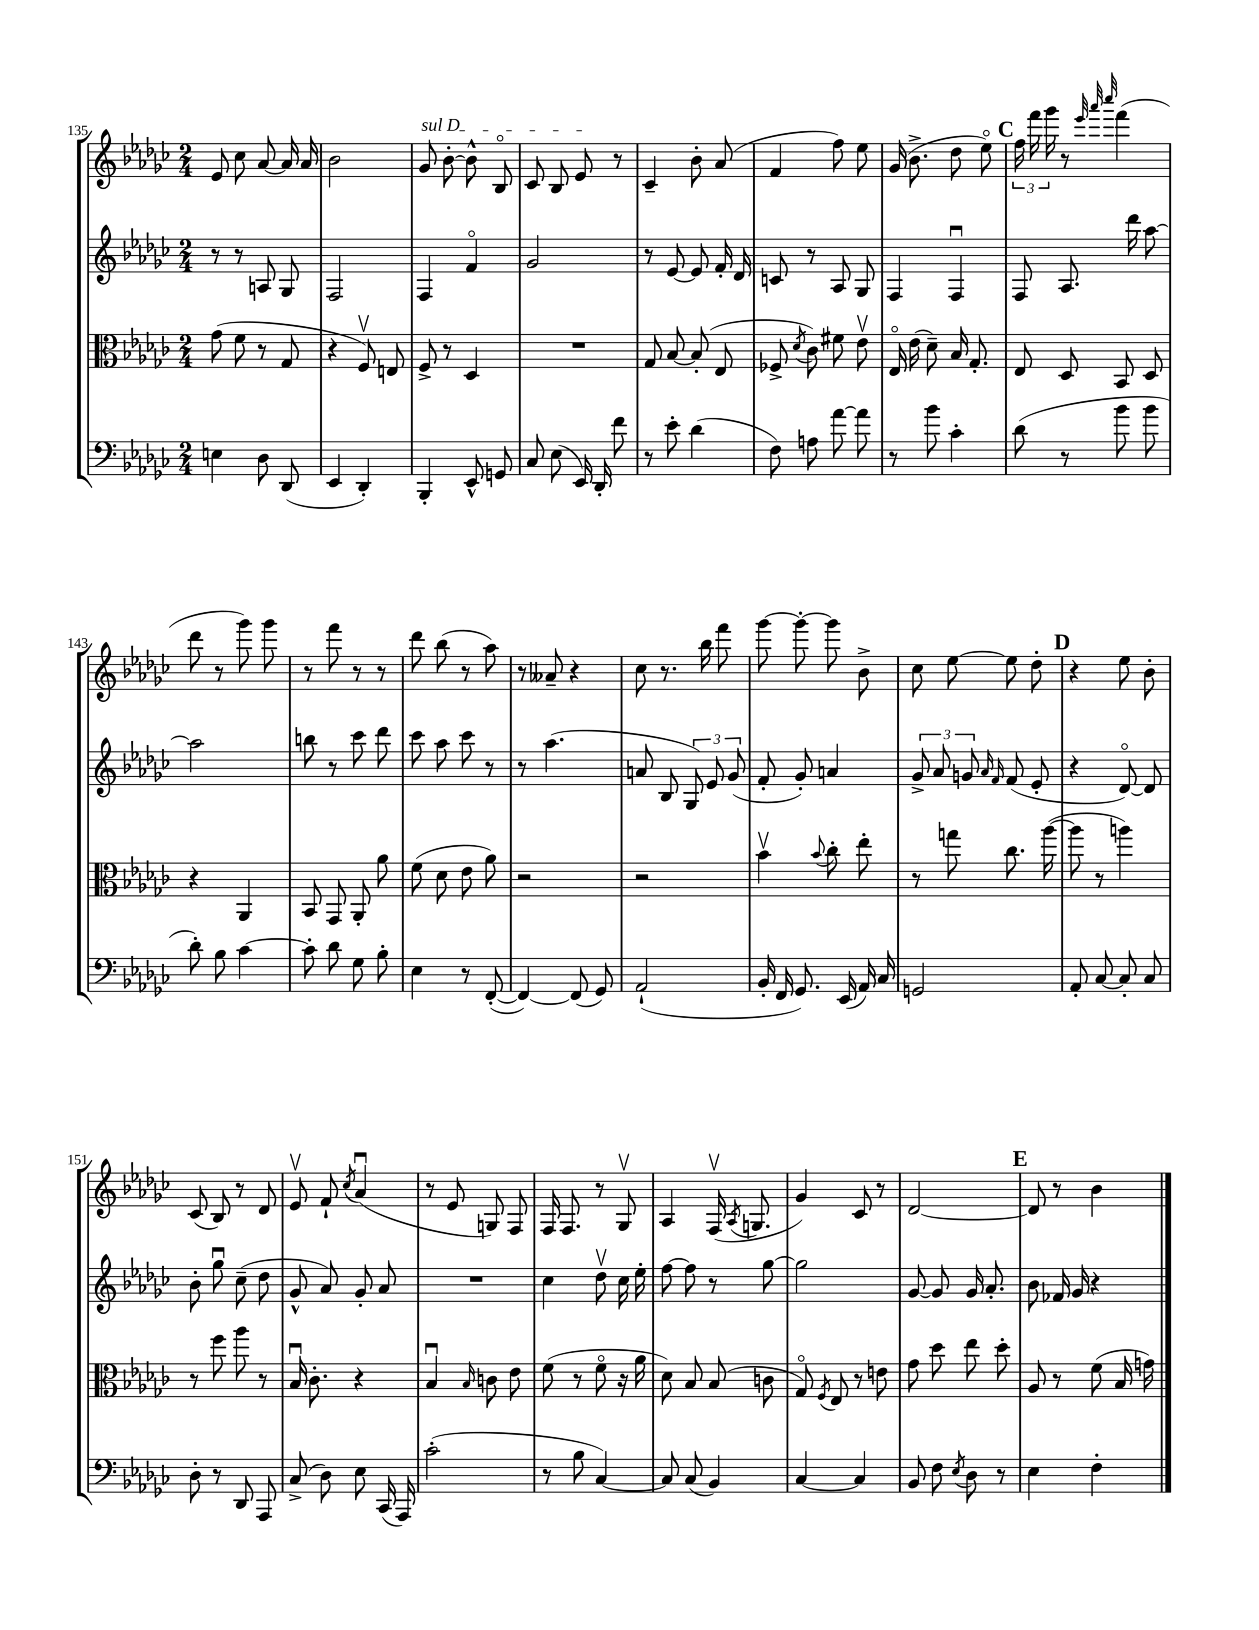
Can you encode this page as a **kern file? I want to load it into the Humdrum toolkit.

**kern	**kern	**kern	**kern
*staff4	*staff3	*staff2	*staff1
*clefF4	*clefC3	*clefG2	*clefG2
*k[b-e-a-d-g-c-]	*k[b-e-a-d-g-c-]	*k[b-e-a-d-g-c-]	*k[b-e-a-d-g-c-]
*M2/4	*M2/4	*M2/4	*M2/4
4E	(8g-	8r	8e-
.	8f	8r	8cc-
8D-	8r	8A	[8a-
(8DD-	8G-	8G-	16a-]
.	.	.	16a-
=	=	=	=
4EE-	4r	2F	2b-
4DD-')	8Fv)	.	.
.	8E	.	.
=	=	=	=
4BBB-'	8F^	4F	8g-
.	8r	.	[8b-'
8EE-^^	4D-	4fo	8b-^^]
8GG	.	.	8B-o
=	=	=	=
8C-	2r	2g-	8c-
(8E-	.	.	8B-
16EE-)	.	.	8e-
16DD-'	.	.	.
8f	.	.	8r
=	=	=	=
8r	8G-	8r	4c-~
8e-'	[8B-	[8e-	.
(4d-	(8B-']	8e-]	8b-'
.	8E-	16f'	(8a-
.	.	16d-	.
=	=	=	=
8F)	8F-^	8c	4f
.	8qd-	.	.
8A	8c-)	8r	.
[8a-	8f#	8A-	8ff)
8a-]	8e-v	8G-	8ee-
=	=	=	=
8r	16E-o	4F	(16g-
.	(16e-	.	8.b-^
8b-	8d-~)	.	.
4c-'	16B-	4Fu	8dd-
.	8.G-'	.	.
.	.	.	8ee-o)
=	=	=	=
(8d-	8E-	8F	24ff
.	.	.	24fff
.	.	.	24ggg-
8r	8D-	8.A-	8r
.	.	.	32qqeee-
.	.	.	32qqaaa-
.	.	.	32qqcccc-
8b-	8BB-	.	(4fff
.	.	16ddd-	.
8b-	8D-	[8aa-	.
=	=	=	=
8d-')	4r	2aa-]	8ddd-
8B-	.	.	8r
[4c-	4AA-	.	8ggg-)
.	.	.	8ggg-
=	=	=	=
8c-']	8BB-	8bb	8r
8d-	8GG-	8r	8fff
8G-	8AA-'	8ccc-	8r
8B-'	8a-	8ddd-	8r
=	=	=	=
4E-	(8f	8ccc-	8ddd-
.	8d-	8aa-	(8bb-
8r	8e-	8ccc-	8r
([8FF'	8a-)	8r	8aa-)
=	=	=	=
4FF_)	2r	8r	8r
.	.	(4.aa-	8a--~
(8FF]	.	.	4r
8GG-)	.	.	.
=	=	=	=
(2AA-`	2r	8a	8cc-
.	.	8B-	8.r
.	.	12G-)	.
.	.	.	16bb-
.	.	12e-	.
.	.	.	8fff
.	.	(12g-	.
=	=	=	=
16BB-'	4b-v	8f'	[8ggg-
16FF	.	.	.
8.GG-)	.	8g-')	8ggg-'_
.	8qqb-	.	.
.	8cc-'	4a	8ggg-]
(16EE-	.	.	.
16AA-)	8ee-'	.	8b-^
16C-	.	.	.
=	=	=	=
2GG	8r	12g-^	8cc-
.	.	12a-	.
.	8gg	.	[8ee-
.	.	12g	.
.	.	16qqa-	.
.	.	16qqf	.
.	8.cc-	(8f	8ee-]
.	.	8e-'	8dd-'
.	([16aa-	.	.
=	=	=	=
8AA-'	8aa-]	4r	4r
[8C-	8r	.	.
8C-']	4aa)	[8d-o)	8ee-
8C-	.	8d-]	8b-'
=	=	=	=
8D-'	8r	8b-'	(8c-
8r	8ff	8gg-u	8B-)
8DD-	8aa-	(8cc-~	8r
8AAA-	8r	8dd-	8d-
=	=	=	=
(8C-^	16B-u	8g-^^	8e-v
.	8.c-'	.	.
8D-)	.	8a-)	8f`
.	.	.	8qcc-
8E-	4r	8g-'	(4a-u
(16CC-	.	8a-	.
16AAA-)	.	.	.
=	=	=	=
(2c-'	4B-u	2r	8r
.	.	.	8e-
.	16qqB-	.	.
.	8c	.	8G)
.	8e-	.	8F
=	=	=	=
8r	(8f	4cc-	16F
.	.	.	8.F
8B-	8r	.	.
[4C-)	8fo	8dd-v	8r
.	16r	16cc-	8G-v
.	16a-	16ee-'	.
=	=	=	=
8C-]	8d-)	[8ff	4A-
(8C-	8B-	8ff]	.
4BB-)	(8B-	8r	(16Fv
.	.	.	8qA-
.	.	.	8.G
.	8c	[8gg-	.
=	=	=	=
[4C-	8G-o)	2gg-]	4g-)
.	8qF	.	.
.	8E-	.	.
4C-]	8r	.	8c-
.	8e	.	8r
=	=	=	=
8BB-	8g-	[8g-	[2d-
8F	8dd-	8g-]	.
8qE-	.	.	.
8D-	8ee-	16g-	.
.	.	8.a-'	.
8r	8dd-'	.	.
=	=	=	=
4E-	8A-	8b-	8d-]
.	8r	16f-	8r
.	.	16g-	.
4F'	(8f	4r	4b-
.	16B-	.	.
.	16g)	.	.
==	==	==	==
*-	*-	*-	*-
